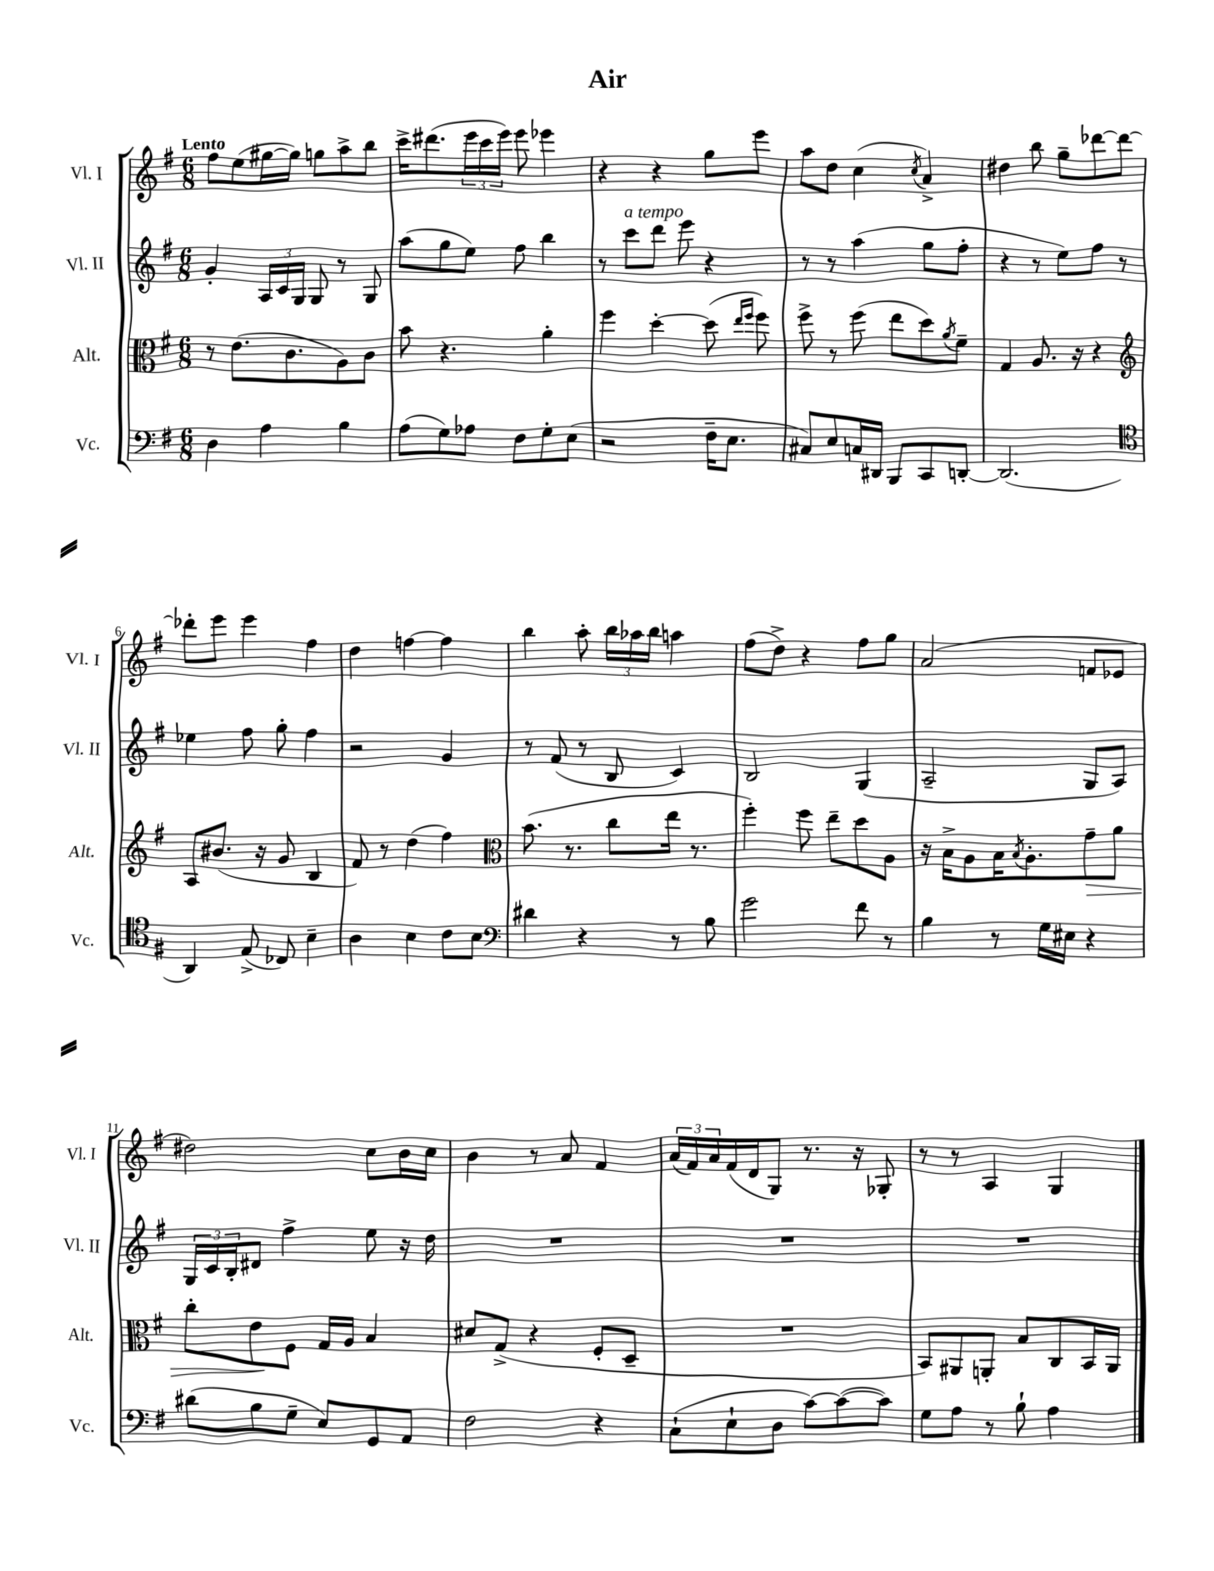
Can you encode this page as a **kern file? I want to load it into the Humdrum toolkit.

**kern	**kern	**dynam	**kern	**kern
*part4	*part3	*part3	*part2	*part1
*staff4	*staff3	*staff3	*staff2	*staff1
*I"Vc.	*I"Alt.	*	*I"Vl. II	*I"Vl. I
*I'Vc.	*I'Alt.	*	*I'Vl. II	*I'Vl. I
*clefF4	*clefC3	*	*clefG2	*clefG2
*k[f#]	*k[f#]	*	*k[f#]	*k[f#]
*M6/8	*M6/8	*	*M6/8	*M6/8
=1	=1	=1	=1	=1
!	!	!	!	!LO:TX:a:B:t=Lento
4D\	8r	.	4g'/	8ff#\L
.	(8.e\L	.	.	(8ee\
4A\	.	.	24A/LL	[16gg#X\L
.	.	.	24c/	.
.	8.c\	.	.	16gg#\JJ])
.	.	.	24G/JJ	.
.	.	.	8G/	8ggn\L
4B\	8A\)	.	8r	8aa^\
.	8c\J	.	8G/	8bb\J
=2	=2	=2	=2	=2
(8A\L	8b\	.	(8aa\L	16ccc^\KL
.	.	.	.	(8.ddd#X\
8G\)	4.r	.	8gg\	.
8A-X\J	.	.	8ee\J)	24eee\L
.	.	.	.	24ccc\
.	.	.	.	24eee\JJ)
8F#\L	.	.	8ff#\	8eee\
8G'\	4a'\	.	4bb\	4eee-X\
(8E\J	.	.	.	.
=3	=3	=3	=3	=3
2r	4ff#\	.	8r	4r
!	!	!	!LO:TX:a:i:t=a tempo	!
.	.	.	8ccc\L	.
.	[4dd'\	.	8ddd\J	4r
.	.	.	8eee\	.
16F#~\KL	(8dd\]	.	4r	8gg\L
8.E\J	.	.	.	.
.	16qqee/LL	.	.	.
.	16qqff#/JJ	.	.	.
.	8ff#\)	.	.	8eee\J
=4	=4	=4	=4	=4
8C#X/L)	8ff#^\	.	8r	8aa\L
8E/	8r	.	8r	8dd\J
16Cn/L	(8ff#\	.	(4aa\	(4cc\
16DD#X/JJ	.	.	.	.
8BBB/L	8ee\L	.	.	.
.	.	.	.	8qcc/
8CC/	8dd\)	.	8gg\L	4a^/)
.	8qa/	.	.	.
[8DDn'/J	8f#~\J	.	8ff#'\J	.
=5	=5	=5	=5	=5
(2.DD/]	4G/	.	4r	4dd#X\
.	8.A/	.	8r	8bb\
.	.	.	8ee\L)	8gg~\L
.	16r	.	.	.
.	4r	.	8ff#\J	[8ddd-X\
.	.	.	8r	8ddd-\J_
!!LO:LB:g=z
=6	=6	=6	=6	=6
*clefC4	*clefG2	*	*	*
4AA/)	8A/L	.	4ee-X\	8ddd-X'\L]
.	(8.b#X/J	.	.	8eee\J
(8E^/	.	.	8ff#\	4eee\
.	16r	.	.	.
8C-X/)	8g/	.	8gg'\	.
4B~\	4B/	.	4ff#\	4ff#\
=7	=7	=7	=7	=7
4A\	8f#/)	.	2r	4dd\
.	8r	.	.	.
4B\	(4dd\	.	.	[4ffn\
8c\L	4ff#\)	.	4g/	4ff\]
8B\J	.	.	.	.
=8	=8	=8	=8	=8
*clefF4	*clefC3	*	*	*
4d#X\	(8.b\	.	8r	4bb\
.	.	.	(8f#/	.
.	8.r	.	.	.
4r	.	.	8r	8aa'\
.	8cc\L	.	8B/	24bb\LL
.	.	.	.	24aa-X\
.	.	.	.	24bb\JJ
8r	16ee\Jk	.	4c/)	4aan\
.	8.r	.	.	.
8B\	.	.	.	.
=9	=9	=9	=9	=9
2g\	4ff#'\)	.	2B/	(8ff#\L
.	.	.	.	8dd^\J)
.	8ff#\	.	.	4r
.	8ee~\L	.	.	.
8f#\	8dd\	.	(4G/	8ff#\L
8r	8A\J	.	.	8gg\J
=10	=10	=10	=10	=10
4B\	16r	.	2A~/	(2a/
.	16B^\KL	.	.	.
.	8A\	.	.	.
8r	16B\K	.	.	.
.	8qB/	.	.	.
.	8.A'\	.	.	.
16G\LL	.	.	.	.
16E#X\JJ	.	.	.	.
!	!	!LO:HP:b	!	!
4r	8g~\	>	8G/L	8fn/L
.	8a\J	.	8A/J)	8e-X/J
!!LO:LB:g=z
=11	=11	=11	=11	=11
(8d#X\L	8cc'\L	.	24G/LL	2dd#X\)
.	.	.	24c/	.
.	.	.	24B'/J	.
8B\	8e\	.	8d#X/J	.
8G~\J	8F#\J	]	4ff#^\	.
8E/L)	16G/LL	.	.	.
.	16A/JJ	.	.	.
8GG/	4B/	.	8ee\	8cc\L
8AA/J	.	.	16r	16b\L
.	.	.	16dd\	16cc\JJ
=12	=12	=12	=12	=12
2F#\	8d#X/L	.	2.r	4b\
.	(8G^/J	.	.	.
.	4r	.	.	8r
.	.	.	.	8a/
4r	8F#'/L	.	.	4f#/
.	8D~/J	.	.	.
=13	=13	=13	=13	=13
(8C`\L	2.r	.	2.r	(24a/LL
.	.	.	.	24f#/)
.	.	.	.	24a/
8E`\	.	.	.	(16f#/
.	.	.	.	16d/J
8D\J	.	.	.	8G/J)
[8c\L)	.	.	.	8.r
(8c\_	.	.	.	.
.	.	.	.	16r
8c\J])	.	.	.	8G-X'/
=14	=14	=14	=14	=14
8G\L	8BB/L)	.	2.r	8r
8A\J	8AA#X/	.	.	8r
8r	8AAn'/J	.	.	4A/
8B`\	8B/L	.	.	.
4A\	8C/	.	.	4G/
.	16BB/L	.	.	.
.	16AA/JJ	.	.	.
==	==	==	==	==
*-	*-	*-	*-	*-
